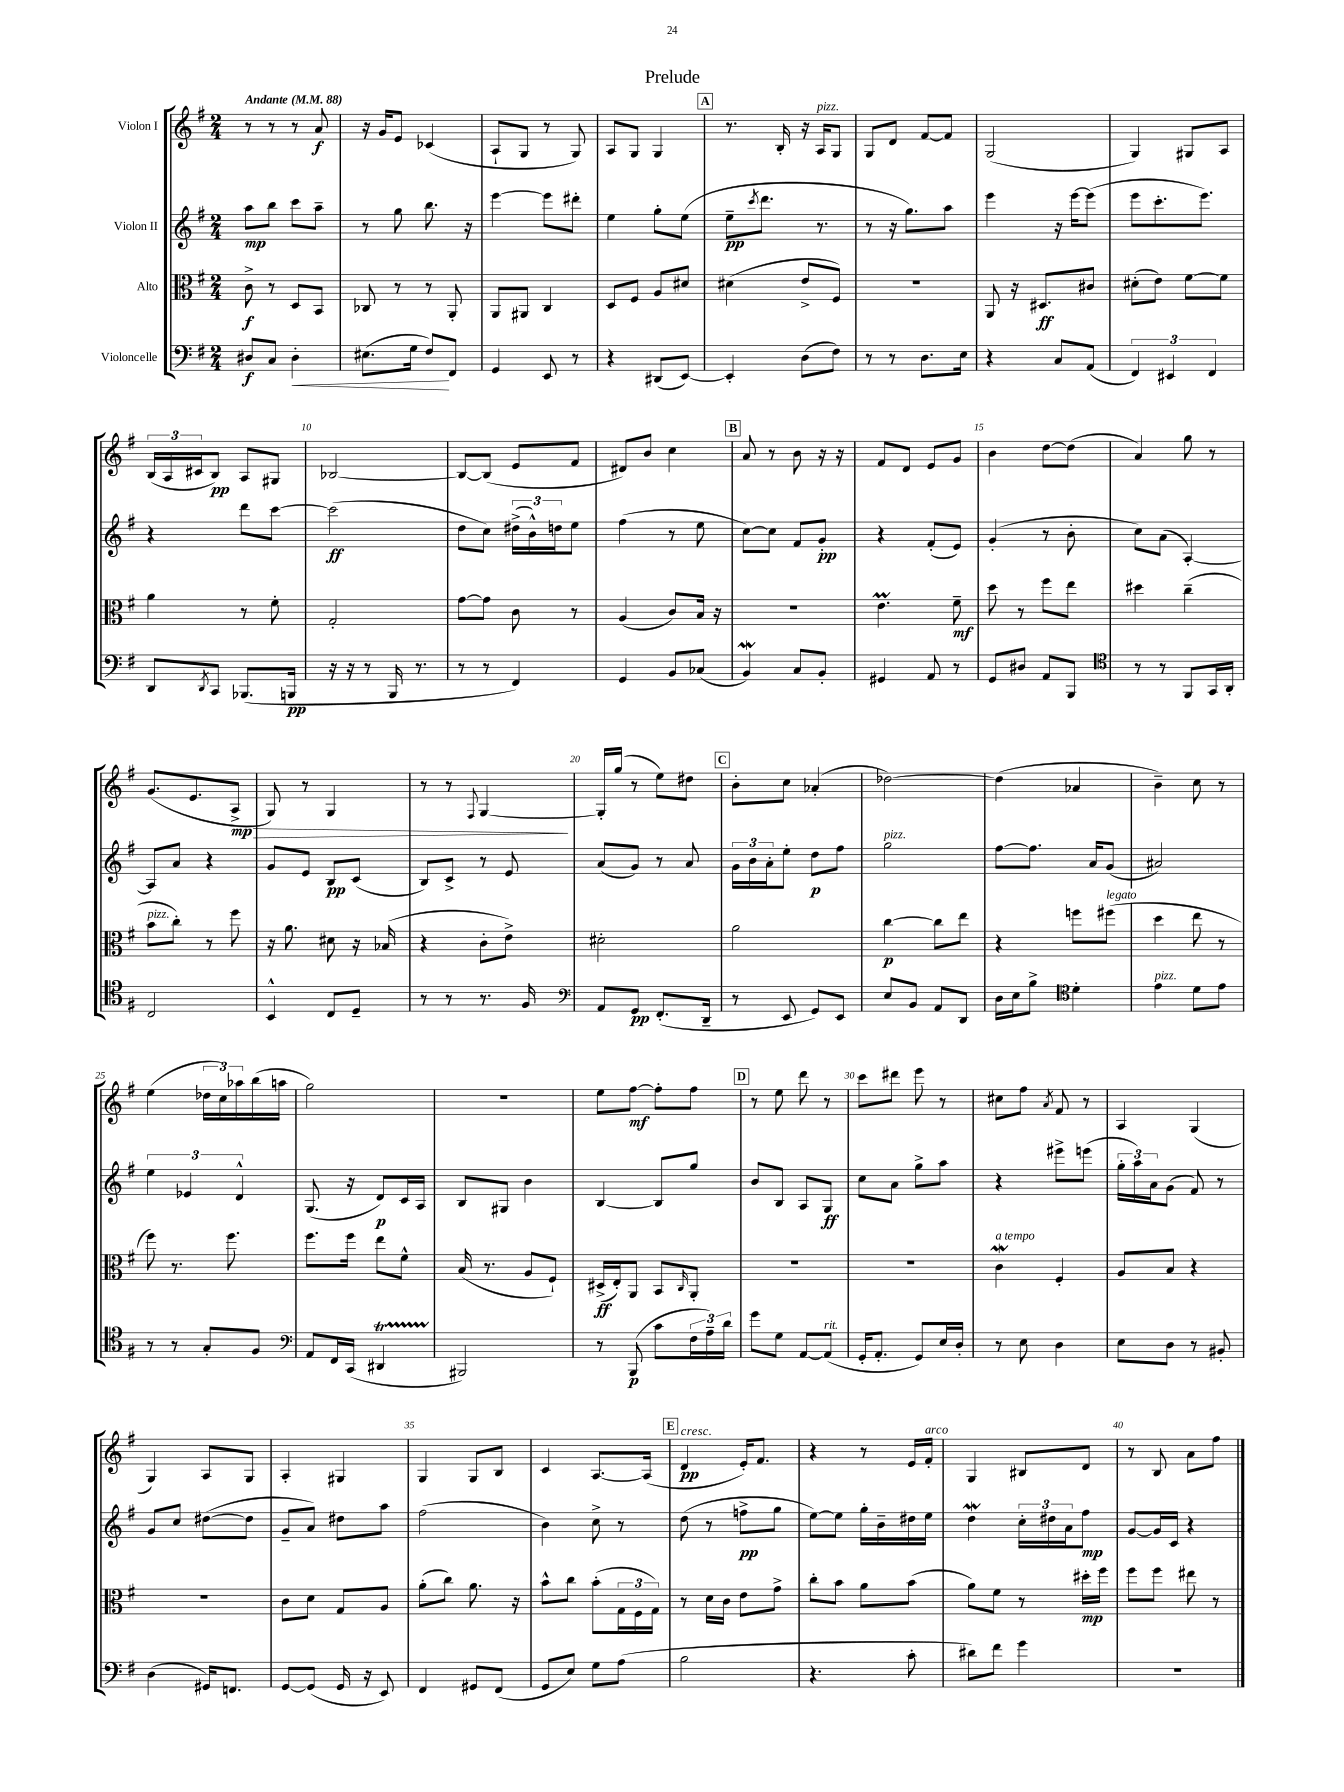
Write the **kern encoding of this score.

**kern	**dynam	**kern	**dynam	**kern	**dynam	**kern	**dynam
*part4	*part4	*part3	*part3	*part2	*part2	*part1	*part1
*staff4	*staff4	*staff3	*staff3	*staff2	*staff2	*staff1	*staff1
*I"Violoncelle	*	*I"Alto	*	*I"Violon II	*	*I"Violon I	*
*clefF4	*	*clefC3	*	*clefG2	*	*clefG2	*
*k[f#]	*	*k[f#]	*	*k[f#]	*	*k[f#]	*
*M2/4	*	*M2/4	*	*M2/4	*	*M2/4	*
*MM88	*	*MM88	*	*MM88	*	*MM88	*
=1	=1	=1	=1	=1	=1	=1	=1
!	!	!	!	!	!	!LO:TX:a:B:t=Andante	!
8D#X/L	f	8c^\	f	8aa\L	mp	8r	.
8C/J	.	8r	.	8bb\J	.	8r	.
!	!LO:HP:b	!	!	!	!	!	!
4D#'\	<	8D/L	.	8ccc\L	.	8r	.
.	.	8BB/J	.	8aa~\J	.	8a/	f
=2	=2	=2	=2	=2	=2	=2	=2
(8.E#X\L	.	8C-X/	.	8r	.	16r	.
.	.	.	.	.	.	16g/KL	.
.	.	8r	.	8gg\	.	8e/J	.
16G\Jk	.	.	.	.	.	.	.
8F#/L)	.	8r	.	8.bb\	.	(4c-X/	.
8FF#/J	[	8AA'/	.	.	.	.	.
.	.	.	.	16r	.	.	.
=3	=3	=3	=3	=3	=3	=3	=3
4GG/	.	8AA/L	.	[4eee\	.	8A`/L	.
.	.	8AA#X/J	.	.	.	8G/J	.
8EE/	.	4C/	.	8eee\L]	.	8r	.
8r	.	.	.	8ddd#X'\J	.	8G/)	.
=4	=4	=4	=4	=4	=4	=4	=4
4r	.	8D/L	.	4ee\	.	8A/L	.
.	.	8F#/J	.	.	.	8G/J	.
(8DD#X/L	.	8A/L	.	8gg'\L	.	4G/	.
[8EE/J)	.	8d#X/J	.	(8ee\J	.	.	.
!!LO:REH:place=s1:t=A
=5	=5	=5	=5	=5	=5	=5	=5
4EE'/]	.	(4d#X\	.	8ee~\L	pp	8.r	.
.	.	.	.	8qccc/	.	.	.
.	.	.	.	8.ddd\J	.	.	.
.	.	.	.	.	.	16B'/	.
(8D\L	.	8e^/L	.	.	.	16r	.
!	!	!	!	!	!	!LO:TX:a:i:t=pizz.	!
.	.	.	.	8.r	.	16A/KL	.
8F#\J)	.	8F#/J)	.	.	.	8G/J	.
=6	=6	=6	=6	=6	=6	=6	=6
8r	.	2r	.	8r	.	8G/L	.
8r	.	.	.	16r	.	8d/J	.
.	.	.	.	8.gg\L)	.	.	.
8.D\L	.	.	.	.	.	[8f#/L	.
.	.	.	.	8aa\J	.	8f#/J]	.
16E\Jk	.	.	.	.	.	.	.
=7	=7	=7	=7	=7	=7	=7	=7
4r	.	8AA/	.	4eee\	.	(2G/	.
.	.	16r	.	.	.	.	.
.	.	8.D#X/L	ff	.	.	.	.
8C/L	.	.	.	16r	.	.	.
.	.	.	.	[16eee\KL	.	.	.
(8AA/J	.	8c#X/J	.	(8eee\J]	.	.	.
=8	=8	=8	=8	=8	=8	=8	=8
6FF#/)	.	(8d#X'\L	.	8eee\L	.	4G/)	.
.	.	8e\J)	.	8.ccc'\	.	.	.
6EE#X/	.	.	.	.	.	.	.
.	.	[8f#\L	.	.	.	8G#X/L	.
.	.	.	.	8.eee\J)	.	.	.
6FF#/	.	.	.	.	.	.	.
.	.	8f#\J]	.	.	.	8A/J	.
!!LO:LB:g=z
=9	=9	=9	=9	=9	=9	=9	=9
8DD/L	.	4a\	.	4r	.	(24B/LL	.
.	.	.	.	.	.	24A/	.
.	.	.	.	.	.	24c#X/J	.
8qDD/	.	.	.	.	.	.	.
8CC/J	.	.	.	.	.	8B/J)	pp
(8.BBB-X/L	.	8r	.	8ddd\L	.	8A/L	.
.	.	8f#'\	.	[8ccc\J	.	8G#X/J	.
16BBBn/Jk	pp	.	.	.	.	.	.
=10	=10	=10	=10	=10	=10	=10	=10
16r	.	2G'/	.	(2ccc\]	ff	[2B-X/	.
16r	.	.	.	.	.	.	.
8r	.	.	.	.	.	.	.
16BBB/	.	.	.	.	.	.	.
8.r	.	.	.	.	.	.	.
=11	=11	=11	=11	=11	=11	=11	=11
8r	.	[8g\L	.	8dd\L	.	8B-/L_	.
8r	.	8g\J]	.	8cc\J)	.	(8B-/J]	.
4FF#/)	.	8c\	.	(24dd#X^\LL	.	8e/L	.
.	.	.	.	24b^^\)	.	.	.
.	.	.	.	24ddn\J	.	.	.
.	.	8r	.	8ee\J	.	8f#/J	.
=12	=12	=12	=12	=12	=12	=12	=12
4GG/	.	(4A/	.	(4ff#\	.	8d#X/L)	.
.	.	.	.	.	.	8b/J	.
8BB/L	.	8c/L)	.	8r	.	4cc\	.
(8C-X/J	.	16B/Jk	.	8ee\	.	.	.
.	.	16r	.	.	.	.	.
!!LO:REH:place=s1:t=B
=13	=13	=13	=13	=13	=13	=13	=13
4BBW/)	.	2r	.	[8cc\L)	.	8a/	.
.	.	.	.	8cc\J]	.	8r	.
8C/L	.	.	.	8f#/L	.	8b\	.
8BB'/J	.	.	.	8g'/J	pp	16r	.
.	.	.	.	.	.	16r	.
=14	=14	=14	=14	=14	=14	=14	=14
4GG#X/	.	4.eM\	.	4r	.	8f#/L	.
.	.	.	.	.	.	8d/J	.
8AA/	.	.	.	(8f#'/L	.	8e/L	.
8r	.	8f#~\	mf	8e/J)	.	8g/J	.
=15	=15	=15	=15	=15	=15	=15	=15
8GG/L	.	8dd\	.	(4g'/	.	4b\	.
8D#X/J	.	8r	.	.	.	.	.
8AA/L	.	8ff#\L	.	8r	.	[8dd\L	.
8BBB/J	.	8ee\J	.	8b'\	.	(8dd\J]	.
=16	=16	=16	=16	=16	=16	=16	=16
*clefC4	*	*	*	*	*	*	*
8r	.	4dd#X\	.	8cc\L)	.	4a/)	.
8r	.	.	.	(8a\J	.	.	.
8FF#/L	.	(4cc~\	.	[4A'/)	.	8gg\	.
16GG/L	.	.	.	.	.	8r	.
16AA'/JJ	.	.	.	.	.	.	.
!!LO:LB:g=z
=17	=17	=17	=17	=17	=17	=17	=17
!	!	!LO:TX:a:i:t=pizz.	!	!	!	!	!
2C/	.	8b\L	.	8A/L]	.	(8.g/L	.
.	.	8cc'\J)	.	8a/J	.	.	.
.	.	.	.	.	.	8.e/	.
.	.	8r	.	4r	.	.	.
!	!	!	!	!	!	!	!LO:HP:b
.	.	8ff#\	.	.	.	8A^/J	> mp
=18	=18	=18	=18	=18	=18	=18	=18
4BB^^/	.	16r	.	8g/L	.	8G/)	.
.	.	8.a\	.	.	.	.	.
.	.	.	.	8e/J	.	8r	.
8C/L	.	8d#X\	.	8B/L	pp	4G/	.
8D~/J	.	16r	.	(8c/J	.	.	.
.	.	(16B-X/	.	.	.	.	.
=19	=19	=19	=19	=19	=19	=19	=19
8r	.	4r	.	8B/L)	.	8r	.
8r	.	.	.	8c^/J	.	8r	.
.	.	.	.	.	.	8qqF#/	.
8.r	.	8c'\L	.	8r	.	[4G/	.
.	.	8e^\J)	.	8e/	.	.	.
16F#/	.	.	.	.	.	.	.
.	.	.	.	.	.	.	]
=20	=20	=20	=20	=20	=20	=20	=20
*clefF4	*	*	*	*	*	*	*
8AA/L	.	2d#X'\	.	(8a/L	.	16G'/LL]	.
.	.	.	.	.	.	(16gg/JJ	.
8GG/J	pp	.	.	8g/J)	.	8r	.
(8.FF#'/L	.	.	.	8r	.	8ee\L)	.
.	.	.	.	8a/	.	8dd#X\J	.
16DD~/Jk	.	.	.	.	.	.	.
!!LO:REH:place=s1:t=C
=21	=21	=21	=21	=21	=21	=21	=21
8r	.	2a\	.	24g\LL	.	8b'\L	.
.	.	.	.	24b\	.	.	.
.	.	.	.	24a'\J	.	.	.
8EE/	.	.	.	8ee'\J	.	8cc\J	.
8GG/L)	.	.	.	8dd\L	p	(4a-X'/	.
8EE/J	.	.	.	8ff#\J	.	.	.
=22	=22	=22	=22	=22	=22	=22	=22
!	!	!	!	!LO:TX:a:i:t=pizz.	!	!	!
8E/L	.	[4cc\	p	2gg\	.	[2dd-X\)	.
8BB/J	.	.	.	.	.	.	.
8AA/L	.	8cc\L]	.	.	.	.	.
8DD/J	.	8ee\J	.	.	.	.	.
=23	=23	=23	=23	=23	=23	=23	=23
16D\LL	.	4r	.	[8ff#\L	.	(4dd-\]	.
16E\J	.	.	.	.	.	.	.
8B^\J	.	.	.	8.ff#\J]	.	.	.
*clefC4	*	*	*	*	*	*	*
4d'\	.	8ffn\L	.	.	.	4a-X/	.
.	.	.	.	16a/KL	.	.	.
!	!	!LO:TX:a:i:t=legato	!	!	!	!	!
.	.	(8ff#X\J	.	(8g/J	.	.	.
=24	=24	=24	=24	=24	=24	=24	=24
!LO:TX:a:i:t=pizz.	!	!	!	!	!	!	!
4e\	.	4dd\	.	2a#X/)	.	4b~\)	.
8d\L	.	8ee\	.	.	.	8cc\	.
8e\J	.	8r	.	.	.	8r	.
!!LO:LB:g=z
=25	=25	=25	=25	=25	=25	=25	=25
8r	.	8ff#\)	.	6ee\	.	(4ee\	.
8r	.	8.r	.	.	.	.	.
.	.	.	.	6e-X/	.	.	.
8G'/L	.	.	.	.	.	24dd-X\LL	.
.	.	.	.	.	.	24cc\)	.
.	.	8.ff#\	.	.	.	.	.
.	.	.	.	6d^^/	.	24aa-X\	.
8F#/J	.	.	.	.	.	(16bb\	.
.	.	.	.	.	.	16aan\JJ	.
=26	=26	=26	=26	=26	=26	=26	=26
*clefF4	*	*	*	*	*	*	*
8AA/L	.	8.ff#\L	.	(8.G/	.	2gg\)	.
16FF#/L	.	.	.	.	.	.	.
(16CC/JJ	.	16ff#\Jk	.	16r	.	.	.
4DD#Xt/	.	8ee\L	.	8d/L)	p	.	.
.	.	8f#^^\J	.	16c/L	.	.	.
.	.	.	.	16A/JJ	.	.	.
=27	=27	=27	=27	=27	=27	=27	=27
2BBB#X/)	.	(16B/	.	8B/L	.	2r	.
.	.	8.r	.	.	.	.	.
.	.	.	.	8G#X/J	.	.	.
.	.	8A/L	.	4b\	.	.	.
.	.	8F#`/J)	.	.	.	.	.
=28	=28	=28	=28	=28	=28	=28	=28
8r	.	(16D#X^/LL	ff	[4B/	.	8ee\L	.
.	.	16E'/J)	.	.	.	.	.
(8BBB/	p	8AA/J	.	.	.	[8ff#\J	mf
8c\L	.	8BB/L	.	8B/L]	.	8ff#'\L]	.
.	.	16qqC/	.	.	.	.	.
24F#\L	.	8AA'/J	.	8gg/J	.	8ff#\J	.
24A~\)	.	.	.	.	.	.	.
24d\JJ	.	.	.	.	.	.	.
!!LO:REH:place=s1:t=D
=29	=29	=29	=29	=29	=29	=29	=29
8g\L	.	2r	.	8b/L	.	8r	.
8G\J	.	.	.	8B/J	.	8ee\	.
[8AA/L	.	.	.	8A/L	.	8ddd\	.
!LO:TX:a:i:t=rit.	!	!	!	!	!	!	!
(8AA/J]	.	.	.	8G/J	ff	8r	.
=30	=30	=30	=30	=30	=30	=30	=30
16GG'/KL	.	2r	.	8cc\L	.	8ccc\L	.
8.AA'/J	.	.	.	.	.	.	.
.	.	.	.	8a\J	.	8ddd#X\J	.
8GG/L)	.	.	.	8gg^\L	.	8eee\	.
16E/L	.	.	.	8aa\J	.	8r	.
16D'/JJ	.	.	.	.	.	.	.
=31	=31	=31	=31	=31	=31	=31	=31
!	!	!LO:TX:a:i:t=a tempo	!	!	!	!	!
8r	.	4cw\	.	4r	.	8cc#X\L	.
8E\	.	.	.	.	.	8ff#\J	.
.	.	.	.	.	.	8qa/	.
4D\	.	4F#'/	.	8eee#X^\L	.	8f#/	.
.	.	.	.	(8eeen\J	.	8r	.
=32	=32	=32	=32	=32	=32	=32	=32
8E\L	.	8A/L	.	24gg'\LL	.	4A/	.
.	.	.	.	24aa\)	.	.	.
.	.	.	.	24a\J	.	.	.
8D\J	.	8B/J	.	(8g\J	.	.	.
8r	.	4r	.	8f#/)	.	(4G/	.
8BB#X'/	.	.	.	8r	.	.	.
!!LO:LB:g=z
=33	=33	=33	=33	=33	=33	=33	=33
(4D\	.	2r	.	8g/L	.	4G/)	.
.	.	.	.	8cc/J	.	.	.
16GG#X/KL)	.	.	.	([8dd#X\L	.	8A/L	.
8.FFn/J	.	.	.	.	.	.	.
.	.	.	.	8dd#\J]	.	8G/J	.
=34	=34	=34	=34	=34	=34	=34	=34
[8GG/L	.	8c\L	.	8g~/L	.	4A'/	.
(8GG/J]	.	8d\J	.	8a/J)	.	.	.
16GG/	.	8G/L	.	8dd#X\L	.	4G#X/	.
16r	.	.	.	.	.	.	.
8EE/)	.	8A/J	.	8aa\J	.	.	.
=35	=35	=35	=35	=35	=35	=35	=35
4FF#/	.	(8a'\L	.	(2ff#\	.	4G/	.
.	.	8cc\J)	.	.	.	.	.
8GG#X/L	.	8.a\	.	.	.	8G/L	.
(8FF#/J	.	.	.	.	.	8B/J	.
.	.	16r	.	.	.	.	.
=36	=36	=36	=36	=36	=36	=36	=36
8GG/L	.	8b^^\L	.	4b\)	.	4c/	.
8E/J)	.	8cc\J	.	.	.	.	.
8G\L	.	(8b'\L	.	8cc^\	.	[8.A/L	.
(8A\J	.	24G\L	.	8r	.	.	.
.	.	24F#\	.	.	.	.	.
.	.	.	.	.	.	(16A/Jk]	.
.	.	24G\JJ)	.	.	.	.	.
!!LO:REH:place=s1:t=E
=37	=37	=37	=37	=37	=37	=37	=37
!	!	!	!	!	!	!LO:TX:a:i:t=cresc.	!
2B\	.	8r	.	(8dd\	.	4d/	pp
.	.	16d\LL	.	8r	.	.	.
.	.	16c\JJ	.	.	.	.	.
.	.	8e\L	.	8ffn^\L	pp	16e'/KL)	.
.	.	.	.	.	.	8.f#/J	.
.	.	8g^\J	.	8gg\J	.	.	.
=38	=38	=38	=38	=38	=38	=38	=38
4.r	.	8cc'\L	.	[8ee\L)	.	4r	.
.	.	8b\J	.	8ee\J]	.	.	.
.	.	8a\L	.	16gg'\LL	.	8r	.
.	.	.	.	16b~\	.	.	.
8c'\	.	(8b\J	.	16dd#X\	.	16e/LL	.
!	!	!	!	!	!	!LO:TX:a:i:t=arco	!
.	.	.	.	16ee\JJ	.	16f#'/JJ	.
=39	=39	=39	=39	=39	=39	=39	=39
8d#X\L)	.	8a\L)	.	4ddW\	.	4G/	.
8f#\J	.	8f#\J	.	.	.	.	.
4g\	.	8r	.	24cc'\LL	.	8B#X/L	.
.	.	.	.	24dd#X\	.	.	.
.	.	.	.	24a\J	.	.	.
.	.	16dd#X'\LL	mp	8ff#\J	mp	8d/J	.
.	.	16ff#\JJ	.	.	.	.	.
=40	=40	=40	=40	=40	=40	=40	=40
2r	.	8ff#\L	.	[8g/L	.	8r	.
.	.	8ff#\J	.	16g/L]	.	8B/	.
.	.	.	.	16c/JJ	.	.	.
.	.	8ee#X\	.	4r	.	8a\L	.
.	.	8r	.	.	.	8ff#\J	.
==	==	==	==	==	==	==	==
*-	*-	*-	*-	*-	*-	*-	*-
